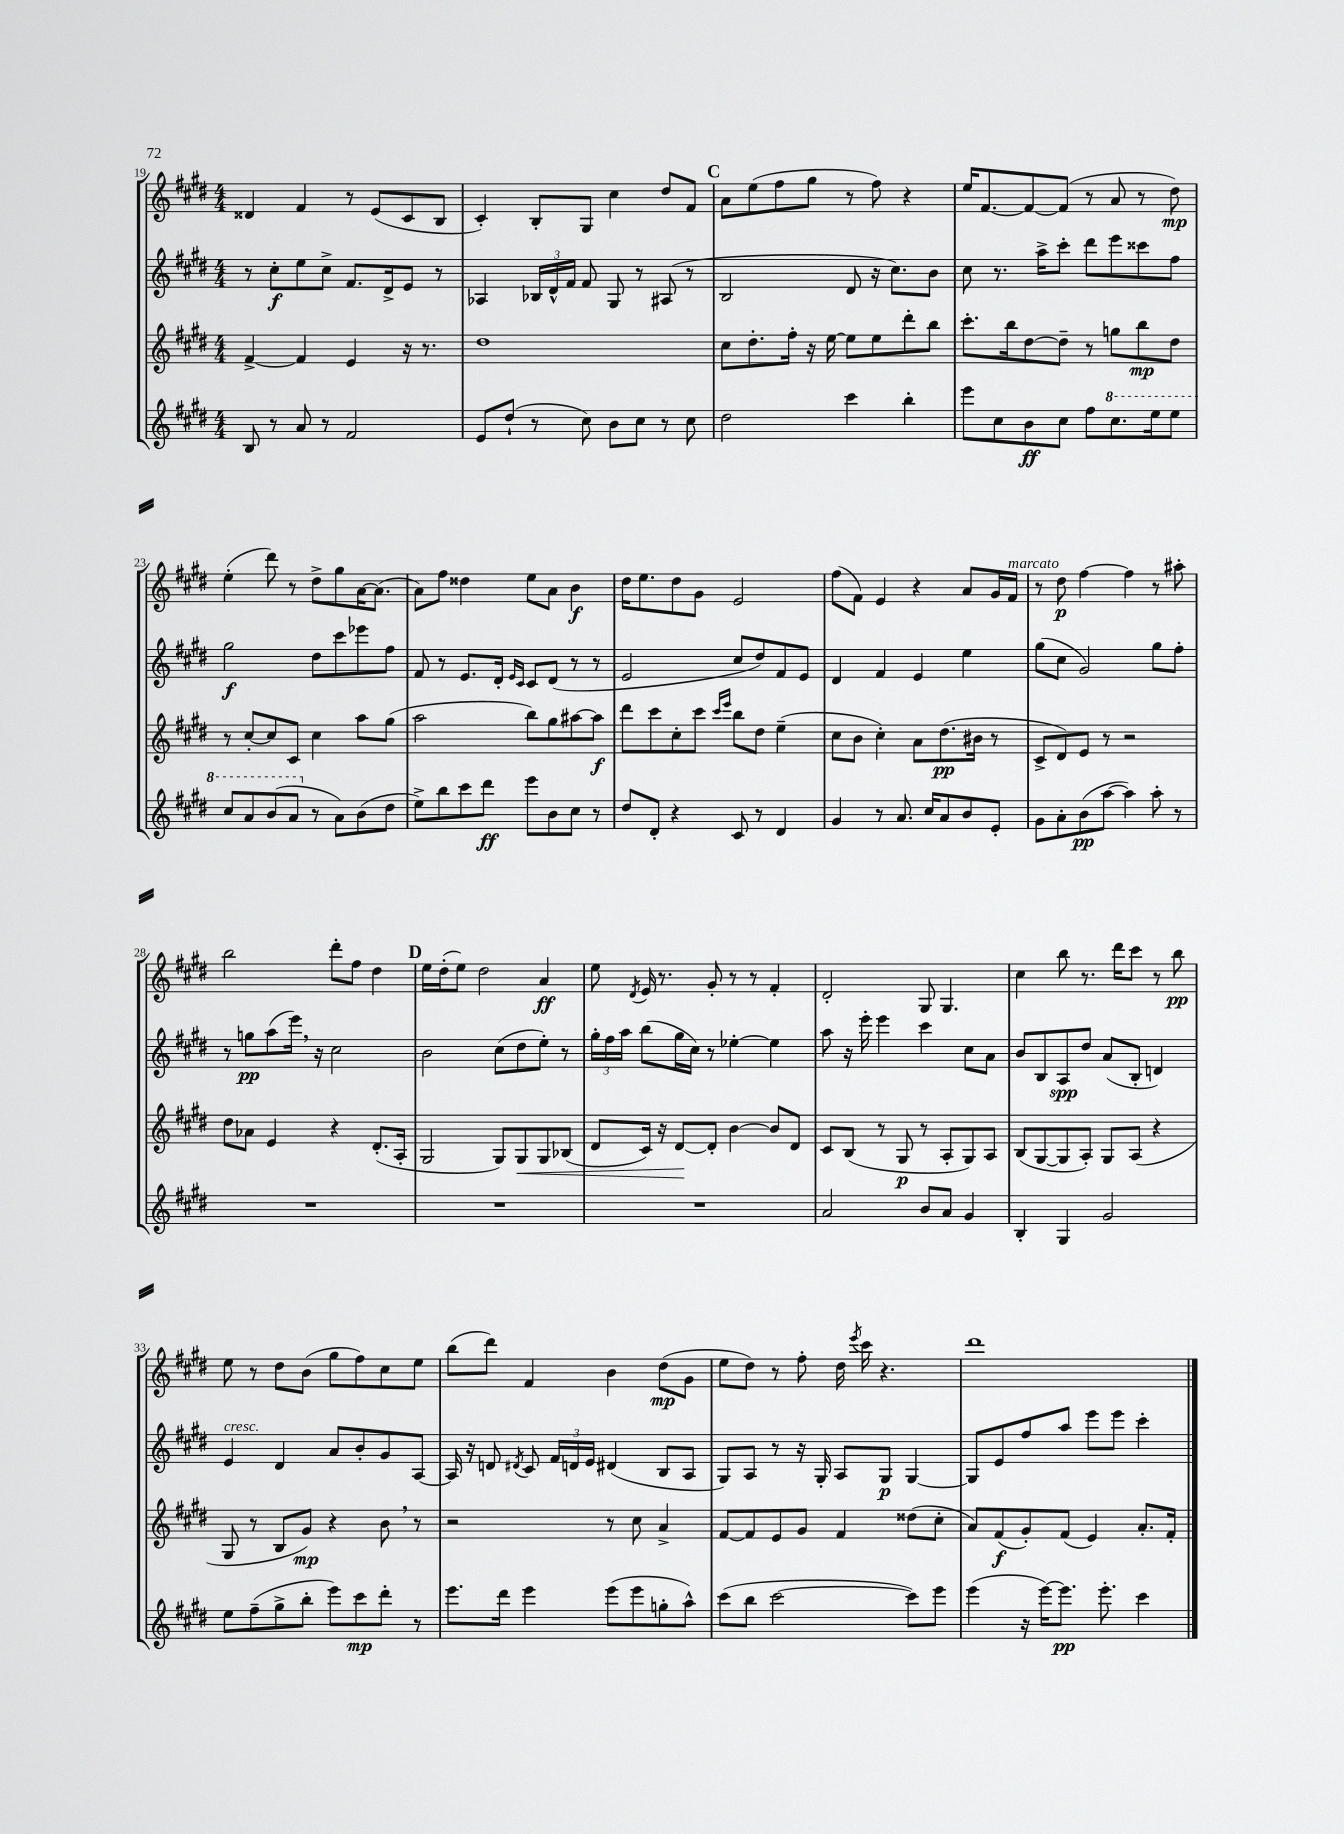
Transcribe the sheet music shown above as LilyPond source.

<<
\new StaffGroup <<
\new Staff = "s0" {
    \clef treble \key e \major \numericTimeSignature \time 4/4
    \autoBeamOff disis'4 fis'4 r8 e'8[( cis'8 b8] |
    cis'4-.) b8[-. gis8] cis''4 dis''8[ fis'8] |
    \mark \markup { \bold "C" } a'8[ e''8( fis''8 gis''8] r8 fis''8) r4 |
    e''16[ fis'8.~ fis'8~ fis'8]( r8 a'8 r8 dis''8\mp) |
    e''4-.( dis'''8) r8 dis''8[-> gis''8 a'16~ a'8.]( |
    a'8[) fis''8] disis''4 e''8[ a'8] b'4\f |
    dis''16[ e''8. dis''8 gis'8] e'2 |
    fis''8[( fis'8]) e'4 r4 a'8[ gis'16 fis'16]^\markup { \italic "marcato" } |
    r8 dis''8\p fis''4~ fis''4 r8 ais''8-. |
    b''2 dis'''8[-. fis''8] dis''4 |
    \mark \markup { \bold "D" } e''16[ dis''16-.( e''8]) dis''2 a'4\ff |
    e''8 \acciaccatura { dis'8 } e'16 r8. gis'8-. r8 r8 fis'4-. |
    dis'2-. gis8 gis4. |
    cis''4 b''8 r8. dis'''16[ cis'''8] r8 b''8\pp |
    e''8 r8 dis''8[ b'8]( gis''8[ fis''8) cis''8 e''8] |
    b''8[( dis'''8]) fis'4 b'4 dis''8[\mp( gis'8] |
    e''8[ dis''8]) r8 fis''8-. dis''16 \acciaccatura { e'''8 } cis'''16 r4. |
    dis'''1 \bar "|." |
}
\new Staff = "s1" {
    \clef treble \key e \major \numericTimeSignature \time 4/4
    \autoBeamOff r8 cis''8[-.\f e''8 cis''8]-> fis'8.[ dis'16-> e'8] r8 |
    aes4 \tuplet 3/2 { bes16[ dis'16-^ fis'16] } fis'8 gis8 r8 ais8( r8 |
    \mark \markup { \bold "C" } b2 dis'8 r16 cis''8.[) b'8] |
    cis''8 r8. a''16[-> cis'''8]-. dis'''8[ e'''8 cisis'''8 fis''8] |
    gis''2\f dis''8[ cis'''8 ees'''8 fis''8] |
    fis'8 r8 e'8.[ dis'16]-. \grace { e'16[ cis'16] } cis'8[ dis'8]( r8 r8 |
    e'2 cis''8[ dis''8) fis'8 e'8] |
    dis'4 fis'4 e'4 e''4 |
    gis''8[( cis''8] gis'2) gis''8[ fis''8]-. |
    r8 g''8[\pp a''8( e'''16]) \breathe r16 cis''2 |
    \mark \markup { \bold "D" } b'2 cis''8[( dis''8 e''8]-.) r8 |
    \tuplet 3/2 { gis''16[-. fis''16 a''16] } b''8[( gis''16 cis''16]) r8 ees''4~-. ees''4 |
    a''8 r16 e'''16-. e'''4 cis'''4 cis''8[ a'8] |
    b'8[ b8 a8\spp dis''8] a'8[( b8]-. d'4) |
    e'4^\markup { \italic "cresc." } dis'4 a'8[ b'8-. gis'8 a8]~ |
    a16 r16 d'8 \acciaccatura { dis'8 } cis'8 \tuplet 3/2 { fis'16[ d'16 e'16] } dis'4( b8[ a8] |
    gis8[) a8] r8 r16 gis16-. a8[ gis8]\p gis4~ |
    gis8[ e'8 fis''8 a''8] e'''8[ e'''8] cis'''4-. \bar "|." |
}
\new Staff = "s2" {
    \clef treble \key e \major \numericTimeSignature \time 4/4
    \autoBeamOff fis'4~-> fis'4 e'4 r16 r8. |
    dis''1 |
    \mark \markup { \bold "C" } cis''8[ dis''8.-. fis''16]-. r16 e''16~ e''8[ e''8 dis'''8-. b''8] |
    cis'''8.[-. b''16 dis''8~ dis''8]-- r8 g''8[ b''8\mp dis''8] |
    r8 cis''8[~-. cis''8 cis'8] cis''4 a''8[ gis''8]( |
    a''2 b''8[) gis''8 ais''8~ ais''8]\f |
    dis'''8[ cis'''8 cis''8-. cis'''8] \grace { cis'''16[ e'''16] } b''8[ dis''8] e''4--( |
    cis''8[ b'8] cis''4-.) a'8[ dis''8.\pp( bis'16] r8 |
    cis'8[-> dis'8) e'8] r8 r2 |
    dis''8[ aes'8] e'4 r4 dis'8.[-.( a16]-. |
    \mark \markup { \bold "D" } gis2 gis8[) gis8\< gis8 bes8]( |
    dis'8[ cis'16]) r16 dis'8[~\! dis'8]-. b'4~ b'8[ dis'8] |
    cis'8[ b8]( r8 gis8\p r8 a8[-. gis8) a8] |
    b8[( gis8~ gis8 a8]-.) gis8[ a8]( r4 |
    gis8 r8 b8[ gis'8]\mp) r4 b'8 \breathe r8 |
    r2 r8 cis''8 a'4-> |
    fis'8[~ fis'8 e'8 gis'8] fis'4 disis''8[( cis''8]-. |
    a'8[) fis'8\f( gis'8-.) fis'8]( e'4) a'8.[-. fis'16]-. \bar "|." |
}
\new Staff = "s3" {
    \clef treble \key e \major \numericTimeSignature \time 4/4
    \autoBeamOff b8 r8 a'8 r8 fis'2 |
    e'8[ dis''8]-!( r8 cis''8) b'8[ cis''8] r8 cis''8 |
    \mark \markup { \bold "C" } dis''2 cis'''4 b''4-. |
    e'''8[ cis''8 b'8\ff cis''8] fis''8[ \ottava #1 cis'''8. e'''16 e'''8] |
    cis'''8[ a''8 b''8( a''8] \ottava #0 r8 a'8[) b'8( dis''8] |
    e''8[->) b''8 cis'''8 dis'''8]\ff e'''8[ b'8 cis''8] r8 |
    dis''8[ dis'8]-. r4 cis'8 r8 dis'4 |
    gis'4 r8 a'8. cis''16[ a'8 b'8 e'8]-. |
    gis'8[ a'8-. b'8\pp( a''8]~ a''4) a''8-. r8 |
    R1 |
    \mark \markup { \bold "D" } R1 |
    R1 |
    a'2 b'8[ a'8] gis'4 |
    b4-. gis4 gis'2 |
    e''8[ fis''8--( gis''8-> b''8]-. e'''8[) cis'''8\mp dis'''8]-. r8 |
    e'''8.[ dis'''16] e'''4 e'''8[( e'''8 g''8-. a''8]-^) |
    cis'''8[( b''8] cis'''2~ cis'''8[) e'''8] |
    e'''4( r16 e'''16[~) e'''8.]\pp e'''8.-. cis'''4 \bar "|." |
}
>>
>>
\layout { \context { \Score currentBarNumber = #19 } }
